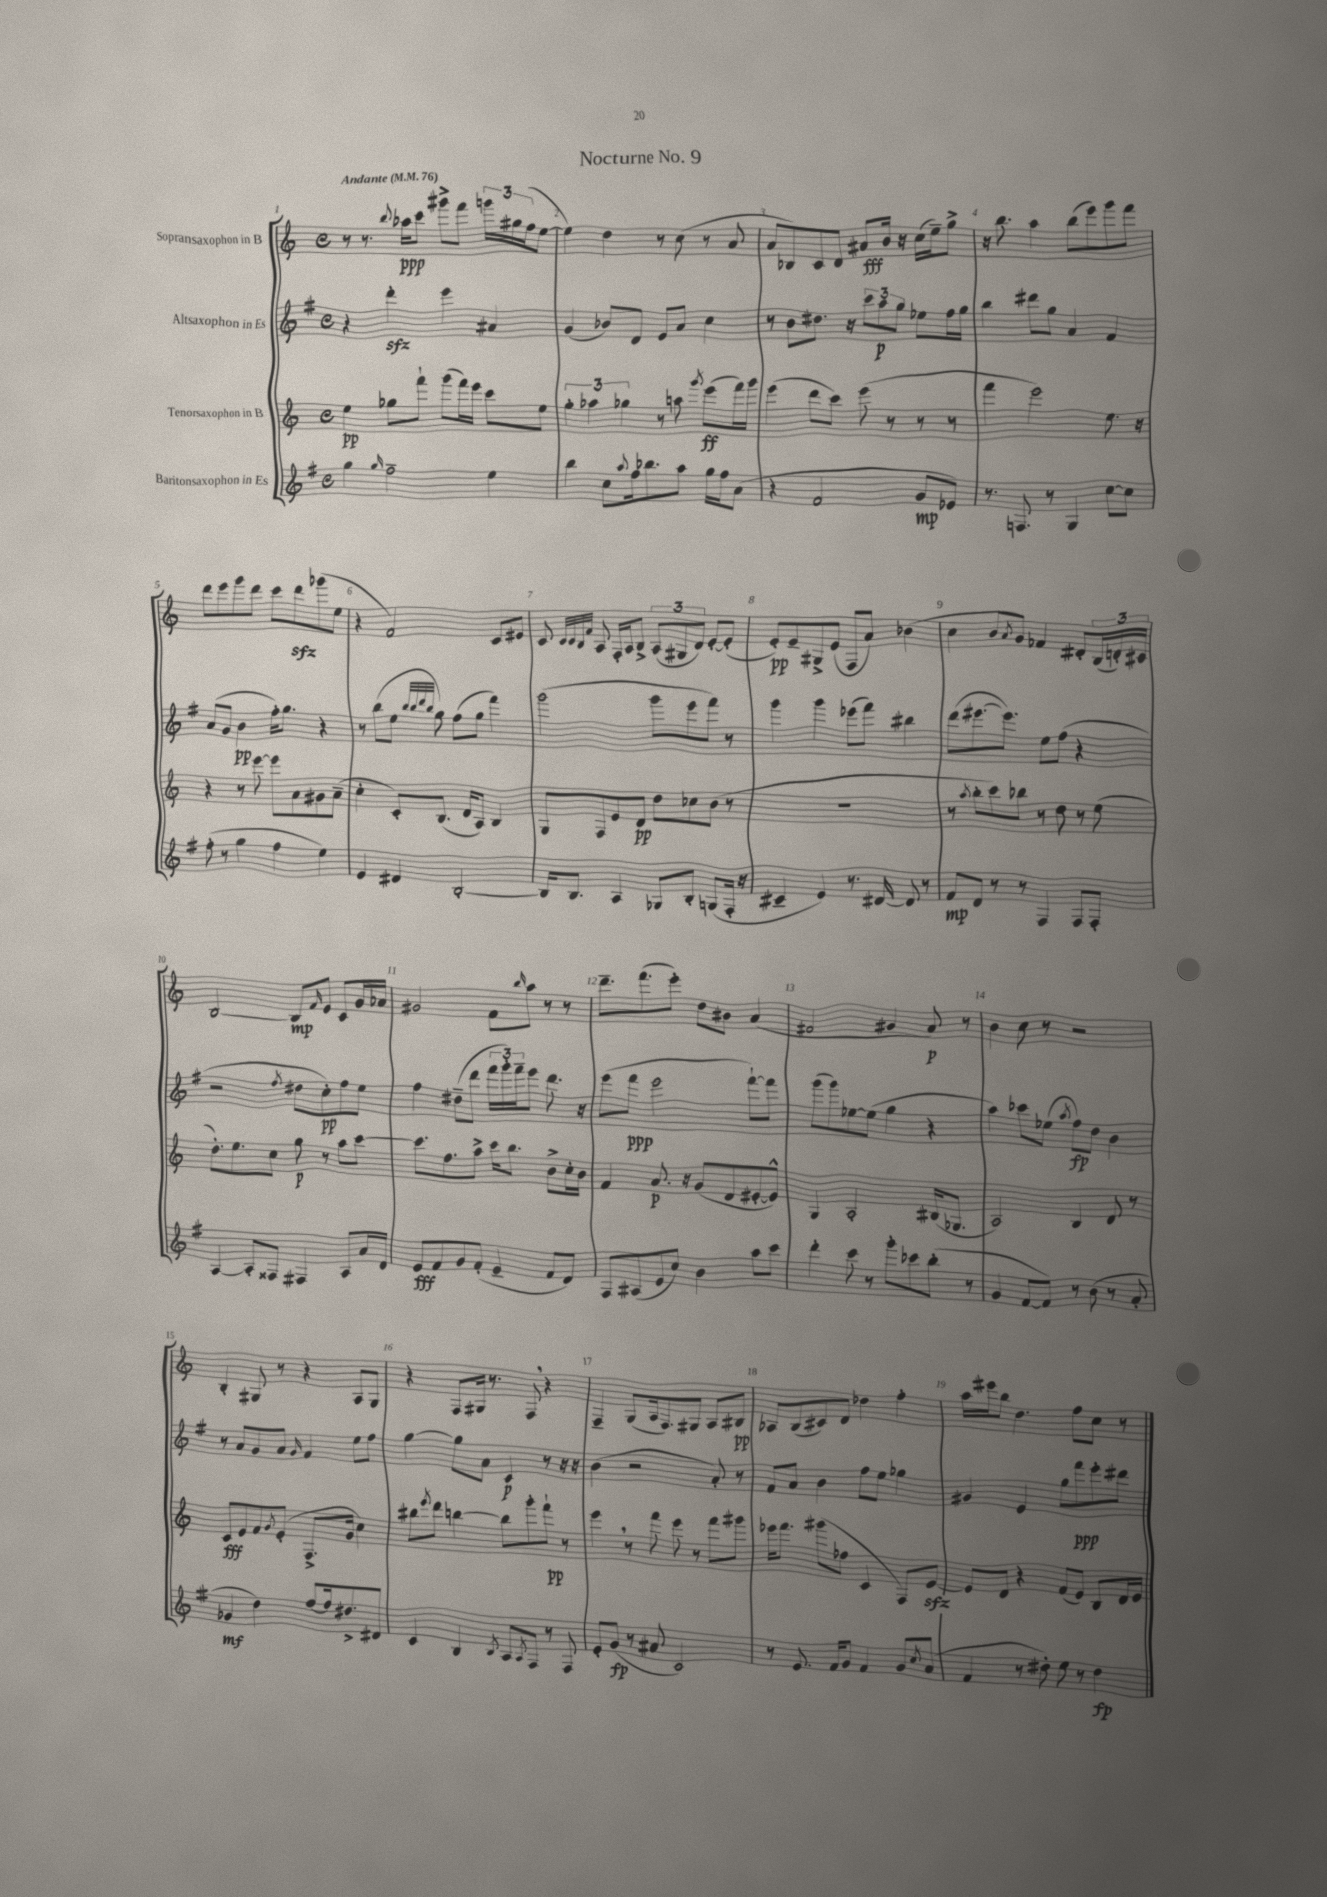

**kern	**kern	**kern	**kern
*staff4	*staff3	*staff2	*staff1
*clefG2	*clefG2	*clefG2	*clefG2
*k[f#]	*k[]	*k[f#]	*k[]
*M4/4	*M4/4	*M4/4	*M4/4
*met(c)	*met(c)	*met(c)	*met(c)
*MM76	*MM76	*MM76	*MM76
4gg\	4ee\	4r	8r
.	.	.	8.r
16qqgg/	.	.	.
2ff#~\	8gg-\L	4ddd'\	.
.	.	.	8qqbb/
.	.	.	16aa-\LK
.	8fff`\J	.	8ccc\J
.	(8ggg\L	4eee\	8ggg#^\L
.	16fff\L)	.	8fff\J
.	16eee\JJ	.	.
4ee\	8ccc\L	4a#/	24ggg\LL
.	.	.	24gg#\
.	.	.	(24ff\J
.	8ee\J	.	[8ee\J
=	=	=	=
4bb\	6gg'\	(4g/	4ee\])
.	6aa-\	.	.
8cc\L	.	8b-/L)	4dd\
.	6gg-\	.	.
8qqaa/	.	.	.
16ff#\k	.	8d/J	.
8.bb-\	.	.	.
.	8r	8e/L	8r
8aa\J	8aa\	8a/J	(8cc\
.	8qggg/	.	.
16gg\LL	(8eee\L	4cc\	8r
16ff#\J	.	.	.
(8a\J	16fff\L)	.	8a/
.	16ggg\JJ	.	.
=	=	=	=
4r	(4eee\	8r	8a/L
.	.	8b\L	8B-/)
2f#/	8ddd\L	8.dd#\J	8c/
.	8ccc\J)	.	8d/J
.	.	16r	.
.	(8eee\	12ccc\L	8a#/L
.	.	12aa\	.
.	8r	.	16b/Jk
.	.	12gg\J	.
.	.	.	16r
8g/L	8r	8ee-\L	(16cc\LL
.	.	.	16ee~\J)
8e-/J)	8r	16ff#\L	8gg^\J
.	.	16gg\JJ	.
=	=	=	=
8.r	4fff\	4bb\	16r
.	.	.	8.bb\
8.F/	.	.	.
.	2eee\)	8ddd#\L	4aa\
8r	.	8gg\J	.
4G/	.	4a/	(8bb\L
.	.	.	8eee\)
[8cc\L	8.ee\	4f#/	8ggg\
8cc\]J	.	.	8fff\J
.	16r	.	.
=	=	=	=
(8ff#'\	4r	(8a/L	8ddd\L
8r	.	8g/J	8eee\
4gg\	8r	4b\	8ggg\
.	[8eee\	.	8ddd\J
4ff#\	8eee\]L	16ff#'\LK)	8ccc\L
.	.	8.gg\J	.
.	8a\	.	8ddd\
4ee\)	8g#\	4r	(8ggg-\
.	(8a~\J	.	8ee\J
=	=	=	=
4e/	4cc'\	8r	4r
.	.	(8bb\L	.
4d#/	8c'/L)	8ee\J	2f/)
.	.	32qqbb/LLL	.
.	.	32qqbb/	.
.	.	32qqddd/	.
.	.	32qqbb/JJJ	.
.	(8.B/J	8gg\)	.
[2B'/	.	(8ff#\L	.
.	16d/LK	.	.
.	8A/J)	8gg\J	.
.	4B/	4fff#\)	8c/L
.	.	.	8e#/J
=	=	=	=
16B/]LK	8G/L	(2ggg\	8c/
8.B/J	.	.	.
.	.	.	32qqc/LLL
.	.	.	32qqc/
.	.	.	32qqB/
.	.	.	32qqf/JJJ
.	8F/	.	8A/
4A/	8e/	.	16F'/LL
.	.	.	16A/J
.	8d/J	.	8B^/J
8G-/L	8dd\L	8ggg\L	(12A/L
.	.	.	12G#/
8B'/J	8cc-\	8eee\	.
.	.	.	12d/J)
(8G/L	(8b\J	8fff#\J)	[8e'/L
16F#'/Jk	8r	8r	(8e'/]J
16r	.	.	.
=	=	=	=
4c#~/	1r	4ggg\	8e'/L)
.	.	.	8e~/
4e/)	.	4ggg\	8G#^/
.	.	.	(8e/J
8.r	.	(8eee-\L	8F/L
.	.	8fff#\J)	8a/J)
[16d#/	.	.	.
8d#/]	.	4bb#\	(4b-\
8r	.	.	.
=	=	=	=
8f#/L	8r	(8ddd\L	4cc\
.	8qaa/	.	.
8d/J	8bb'\L	[8.eee#\	.
8r	8ccc\)	.	8b/L
.	.	8.eee#\]J)	.
.	.	.	8qa/
8r	8bb-\J	.	8g/J)
4F#/	8r	8ee\L	4f-/
.	8dd\	(8ff#\J	.
8F#/L	8r	4r	8d#'/L
8F#'/J	(8ee\	.	(24B/L
.	.	.	24d'/)
.	.	.	24c#/JJ
=	=	=	=
[4A/	8.dd'\L)	2r	[2B/
.	8.ee\	.	.
8A'/]L	.	.	.
8F##/J	8cc\J	.	.
.	.	8qff#/	.
4F#/	8gg\	8dd#\L	8B/]L
.	.	.	16qqf/
.	8r	8cc'\)	8e/J
8A/L	8aa\L	8ff#\	8c/L
16a/L	[8ccc\J	8ee\J	16g/L
16d/JJ	.	.	16a-/JJ
=	=	=	=
8e/L	8.ccc\]L	4ff#\	2g#/
8f#/	.	.	.
.	8.ff\	.	.
8g/	.	(8dd#~\L	.
(8f#'/J	8aa^\J	8ddd\J	.
4e~/	16ccc\LK	24fff#\LL	8f\L
.	.	24ggg'\)	.
.	8.bb\J	.	.
.	.	24fff#~\J	.
.	.	.	16qqbb/
.	.	8eee\J	8aa\J
8f#/L	8b^\L	8.ddd\	8r
8d/J)	16cc'\L	.	8r
.	16b\JJ	16r	.
=	=	=	=
8F#/L	4f/	(8eee\L	8.ddd~\L
(8A#/	.	8fff#\J	.
.	.	.	(8.fff\
8e/	8.a/	2eee\	.
8cc/J)	.	.	8eee'\J)
.	16r	.	.
4b\	(8g/L	.	8dd\L
.	8d/	.	8b#\J
8aa\L	[8e#'/	[8fff#`\L)	(4a/
8ccc\J	8e#^^/]J)	8fff#\]J	.
=	=	=	=
4ddd'\	4G/	(8ggg\L	2f#/
.	.	8ggg\)	.
8ccc\	2A'/	[8ee-\	.
8r	.	(8ee-\]J	.
8ggg'\L	.	4gg\	4g#/
8ccc-\	.	.	.
(8bb'\J	(16B#/LK	4r	8a/)
.	8.G-/J	.	.
8r	.	.	8r
=	=	=	=
4g/	2A/)	4aa\)	4b\
[8f#/L	.	8ccc-\L	8cc\
8f#/]J)	.	(8ee-\J	8r
.	.	8qaa/	.
8r	4B/	8ff#\L)	2r
(8b\	.	8dd\J	.
8r	8d/	4b\	.
8a'/	8r	.	.
=	=	=	=
4g-/	8c/L	8r	4B'/
.	8e/	8a/L	.
4dd\)	8f/	8g/	8G#/
.	8qg/	.	.
.	(8e'/J	8a/J	8r
.	.	16qqg/	.
[8ff#/L	8.F^/L	4f#/	4r
16ff#/]k	.	.	.
8.dd#^/	16g/Jk	.	.
.	4cc\)	8ee\L	8A/L
8d#/J	.	8ff#\J	8G#/J
=	=	=	=
4c/	8bb#\L	[4gg\	4r
.	8qeee/	.	.
.	8ddd\J	.	.
4B/	[4bb\	8gg\]L	8F/L
.	.	8a\J	16G#/Jk
.	.	.	8.r
8qB/	.	.	.
8A/L	8bb\]L	4c/	.
8qA/	.	.	.
8F#/J	8ggg'\	.	8F/
8r	8fff`\J	8r	4r
8F#/	8r	16r	.
.	.	16r	.
=	=	=	=
8e'/L	4eee\	(4b\	4F~/
(8g/J	.	.	.
8r	8r	2r	(8G/L
8a#/	8fff\	.	16A/k
.	.	.	8.F/)
2c/)	8eee\	.	.
.	8r	.	8G#/J
.	8fff\L	8a'/)	8A/L
.	8ggg#\J	8r	8B#/J
=	=	=	=
8r	16eee-\LK	8f#/L	8A-/L
.	8.fff\J	.	.
8.e/	.	8a/J	(8B/
.	(8ggg#\L	4b\	8c#/)
16f#/LK	.	.	.
8g/J	8ff-\J	.	8d/J
4f#/	4c/	8ff#\L	4dd-\
.	.	8ee\J	.
8g/L	8F/L)	4gg-\	4ff'\
8qcc/	.	.	.
(8a/J	[8e/J	.	.
=	=	=	=
4f#/	8e/]L	4g#/	16aa\LL
.	.	.	16eee#\J
.	8d/J	.	8bb\J
8r	4r	4e/	4.dd\
8dd#'\)	.	.	.
8ee\	(8f/L	8gg\L	.
8r	8e/J)	8fff#\	8ff\L
4dd#\	8B/L	8eee'\	8cc\J
.	16d/L	8ddd#\J	8r
.	16e/JJ	.	.
==	==	==	==
*-	*-	*-	*-
